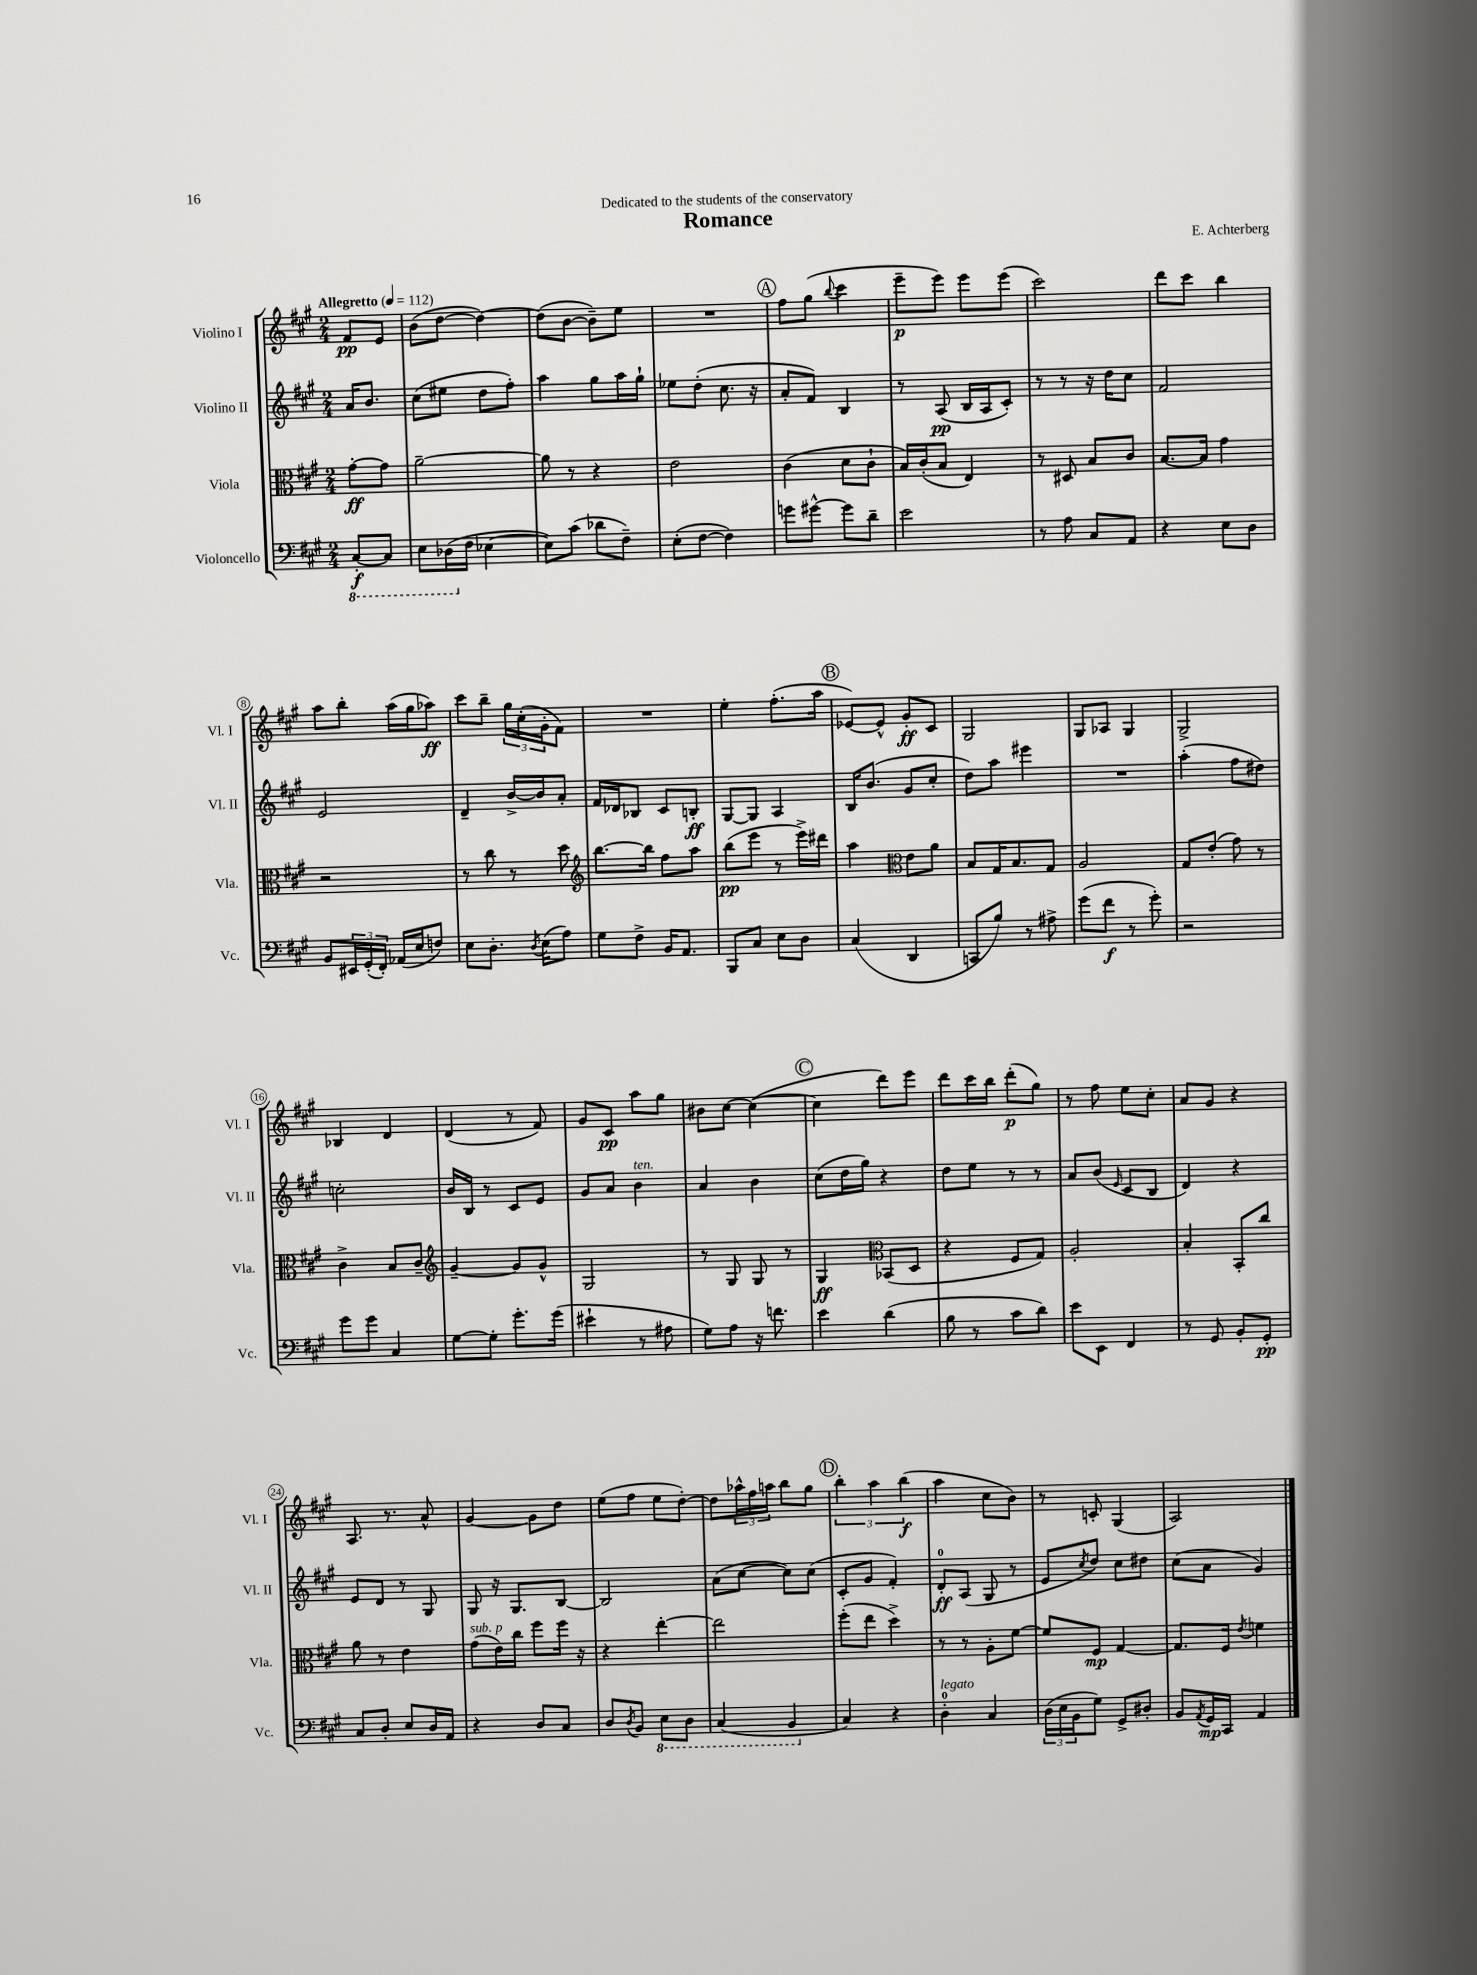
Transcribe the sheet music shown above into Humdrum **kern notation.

**kern	**kern	**kern	**kern
*staff4	*staff3	*staff2	*staff1
*clefF4	*clefC3	*clefG2	*clefG2
*k[f#c#g#]	*k[f#c#g#]	*k[f#c#g#]	*k[f#c#g#]
*M2/4	*M2/4	*M2/4	*M2/4
*MM112	*MM112	*MM112	*MM112
[8CC#'	[8g#'	16a	8f#
.	.	8.b	.
8CC#]	8g#]	.	8e
=	=	=	=
8EE	[2a~	(8cc#	(8b
(16DD-	.	8ee#	[8dd
16F#	.	.	.
[4E-	.	8dd	4dd_)
.	.	8ff#')	.
=	=	=	=
8E-])	8a]	4aa	(8dd]
(8c#	8r	.	[8b
8d-	4r	8gg#	8b~])
8F#~)	.	16aa	8ee
.	.	16gg#`	.
=	=	=	=
(8E'	2e	8ee-	2r
[8F#	.	(8dd'	.
4F#])	.	8.cc#	.
.	.	16r	.
=	=	=	=
8g	(4c#	8a'	8ff#
[8g#^^	.	8f#)	(8gg#
.	.	.	8qqbb
8g#]	8d	4B	4ccc#
8d~	8c#`	.	.
=	=	=	=
2e	16B)	8r	8eee~
.	(16c#'	.	.
.	8B	(8A	8eee)
.	4E)	16B	8eee
.	.	16A	.
.	.	8c#')	(8eee
=	=	=	=
8r	8r	8r	2ccc#)
8A	8D#	8r	.
8C#	8B	16r	.
.	.	16dd	.
8AA	8c#	8cc#	.
=	=	=	=
4r	[8.B	2f#	8ddd
.	.	.	8ccc#
.	16B]	.	.
8E	4g#	.	4bb
8D	.	.	.
=	=	=	=
8BB	2r	2e	8aa
24EE#	.	.	8bb'
(24GG#'	.	.	.
24FF#')	.	.	.
(16AA-	.	.	(16aa
16E	.	.	16gg#
8F)	.	.	8aa-)
=	=	=	=
8E	8r	4d~	8ccc#
8.D'	8cc#	.	8bb~
.	8r	[16b^	24gg#
.	.	.	(24cc#'
8qD	.	.	.
(16E	.	16b]	.
.	.	.	24g#'
8A)	8dd	8a'	8f#)
=	=	=	=
*	*clefG2	*	*
8G#	[8.bb	16f#	2r
.	.	16d-	.
8F#^	.	8B-	.
.	16bb]	.	.
16BB	8ff#	8c#	.
8.AA	.	.	.
.	8aa	8B'	.
=	=	=	=
8BBB	(8bb	[8G#	4ee'
8C#	8eee	8G#]	.
8E	8r	4A	(8.ff#'
8D	16eee^)	.	.
.	16ddd#	.	16aa
=	=	=	=
(4C#	4aa	16B	[8e-)
.	.	(8.b	.
.	.	.	8e-^^]
*	*clefC3	*	*
4DD	8e	8g#	8g#'
.	8a	8cc#'	8c#
=	=	=	=
8CC	8B	8dd)	2G#
8B)	16G#	8aa	.
.	8.B	.	.
8r	.	4eee#	.
8A#^	8G#	.	.
=	=	=	=
(8g#	2A	2r	8G#
8f#	.	.	8A-
8r	.	.	4G#
8g#')	.	.	.
=	=	=	=
2r	8G#	(4aa'	2G#^
.	(8e'	.	.
.	8g#)	8ff#	.
.	8r	8dd#)	.
=	=	=	=
8g#	4c#^	2cc'	4B-
8g#	.	.	.
4C#	8B	.	4d
.	8c#~	.	.
=	=	=	=
*	*clefG2	*	*
[8G#	[4g#~	16b	(4d
.	.	16B	.
8G#']	.	8r	.
8.g#'	8g#]	8c#	8r
.	8g#^^	8e	8f#)
(16g#	.	.	.
=	=	=	=
4e#`	2G#	8g#	8g#
.	.	8a	8c#
8r	.	4b	8aa
8A#	.	.	8gg#
=	=	=	=
8G#)	8r	4a	8b#
8A	8G#	.	[8cc#
16r	8G#	4b	(4cc#_
8.f	.	.	.
.	8r	.	.
=	=	=	=
4e	4G#	(8cc#	4cc#]
.	.	16dd	.
.	.	16gg#)	.
*	*clefC3	*	*
(4d	(8BB-	4r	8ddd)
.	8D	.	8eee
=	=	=	=
8B	4r	8dd	8ddd
8r	.	8ee	16ccc#
.	.	.	16bb
8c#	8F#	8r	(8ddd'
8d)	8G#)	8r	8gg#)
=	=	=	=
8e	2A'	8a	8r
8EE	.	(8b	8ff#
.	.	16qqe	.
4FF#	.	8c#	8ee
.	.	8B	8cc#'
=	=	=	=
8r	4B'	4d)	8a
8GG#	.	.	8g#
8BB'	8BB'	4r	4r
8GG#'	8cc#	.	.
=	=	=	=
8C#	8a	8e	8.A
8D'	8r	8d	.
.	.	.	8.r
8E	4e	8r	.
16D	.	8G#	8a^^
16AA	.	.	.
=	=	=	=
4r	(8g#	8G#	[4g#
.	16e)	16r	.
.	16cc#	8.G#	.
8D	8ff#	.	8g#]
8C#	16ff#	[8B	8dd
.	16r	.	.
=	=	=	=
8D	4r	2B]	(8ee
8qD	.	.	.
8BB	.	.	8ff#
8EE	[4ee'	.	8ee
8DD	.	.	[8dd')
=	=	=	=
(4CC#	2ee]	(8a	8dd]
.	.	[8cc#	24aa-^^
.	.	.	24ff#
.	.	.	24aa
4BBB	.	8cc#])	8bb
.	.	(8cc#	8gg#
=	=	=	=
4C#)	(8ff#'	8c#'	6bb'
.	8ee	8g#	.
.	.	.	6aa
4r	4dd^)	4f#')	.
.	.	.	(6bb
=	=	=	=
4D'	8r	8d'	4aa
.	8r	(8A	.
4C#	8A'	8G#	8cc#
.	[8f#	8r	8b)
=	=	=	=
(24D	8f#]	8e	8r
24E	.	.	.
24BB	.	.	.
.	.	8qcc#	.
8G#)	8F#	8dd)	8c'
8GG#^	[4G#	8cc#	(4G#
8D#'	.	8dd#	.
=	=	=	=
8BB	8.G#]	(8cc#	2A)
8qAA	.	.	.
16GG#	.	8a	.
16CC#	16F#	.	.
.	8qe	.	.
4AA	4f	4g#)	.
==	==	==	==
*-	*-	*-	*-
